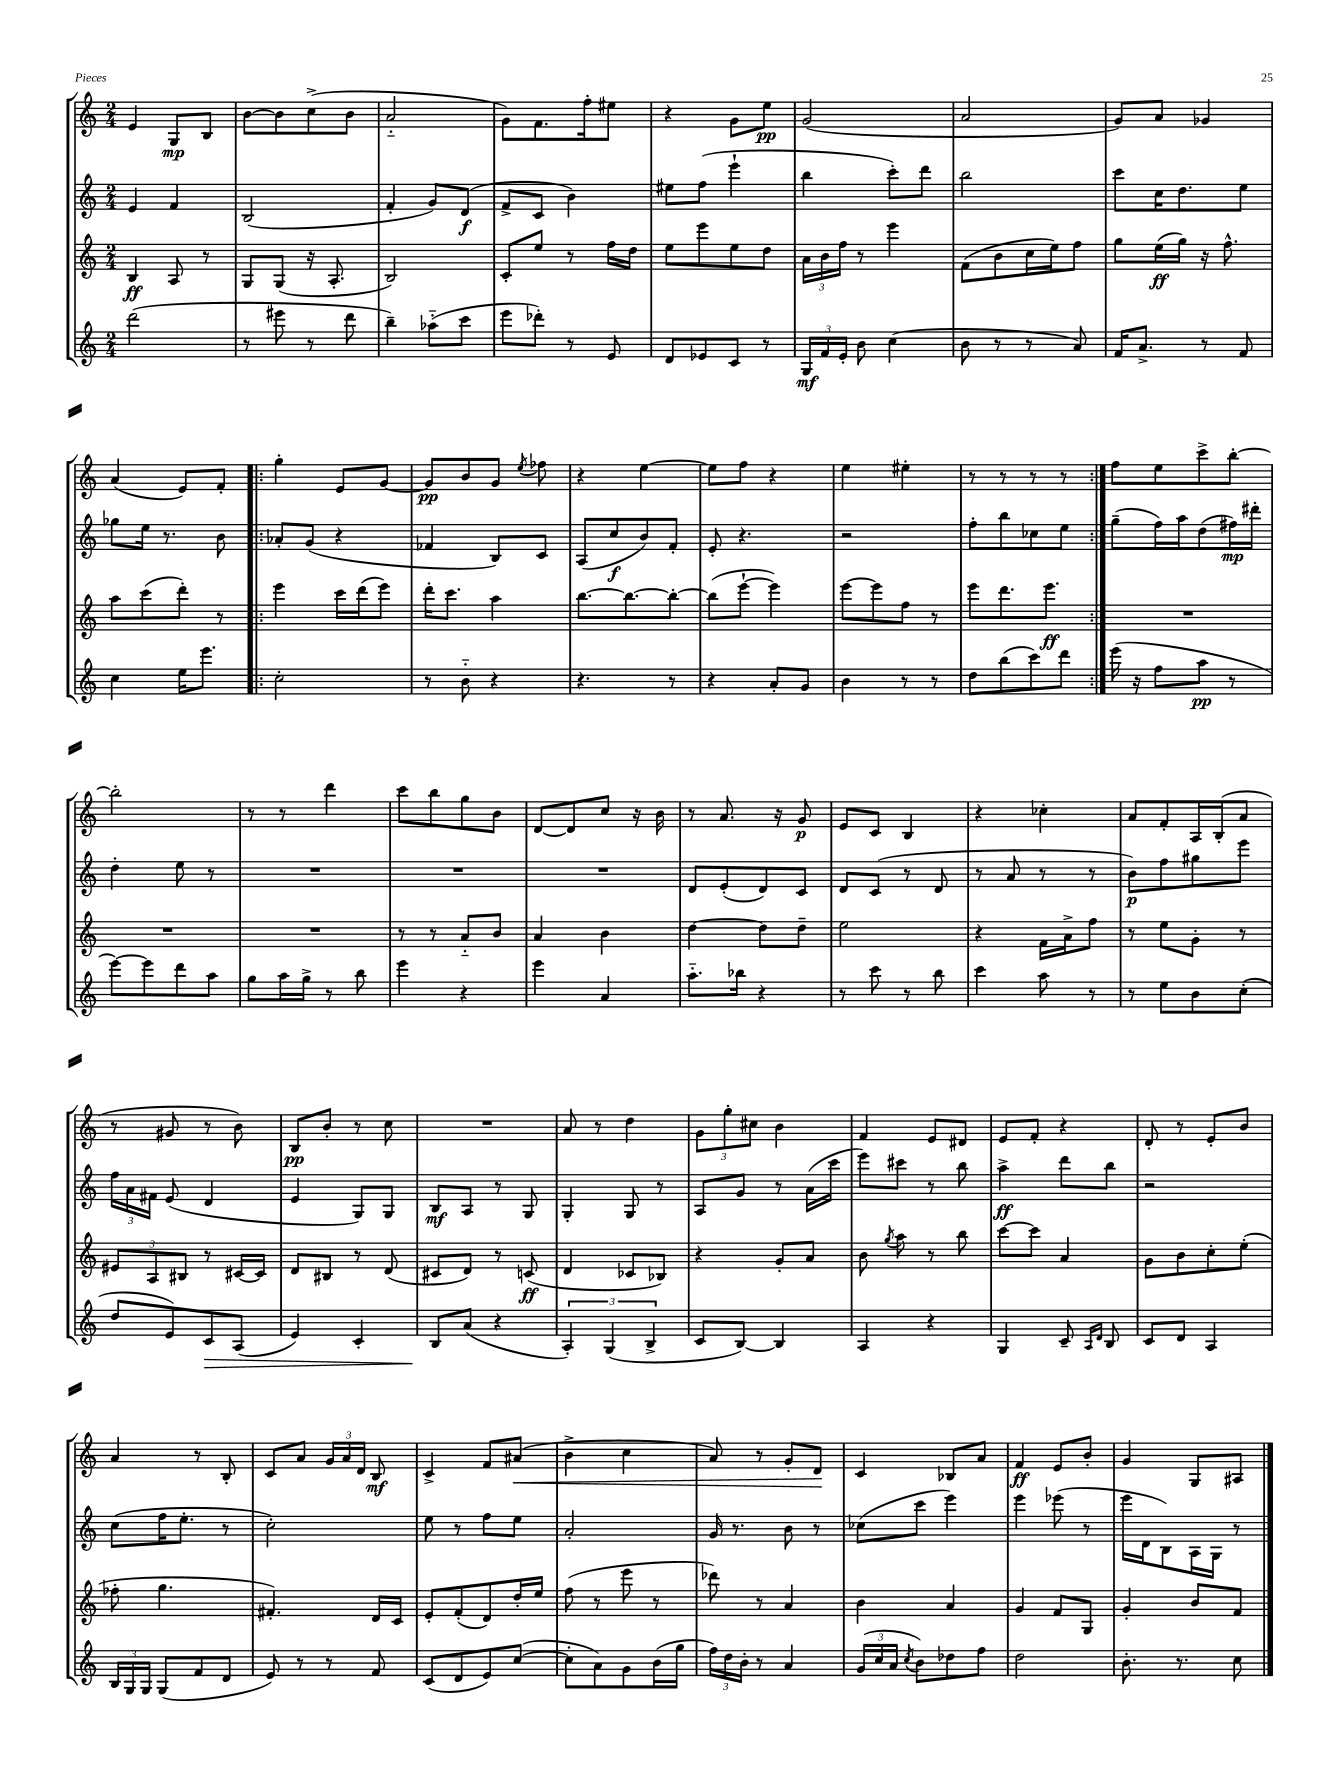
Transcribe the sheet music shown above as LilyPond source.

<<
\new StaffGroup <<
\new Staff = "s0" {
    \clef treble \key c \major \numericTimeSignature \time 2/4
    \autoBeamOff e'4 g8[\mp b8] |
    b'8[~ b'8 c''8->( b'8] |
    a'2-_ |
    g'8[) f'8. f''16-. eis''8] |
    r4 g'8[ e''8]\pp |
    g'2( |
    a'2 |
    g'8[) a'8] ges'4 |
    a'4( e'8[) f'8]-. |
    \repeat volta 2 { g''4-. e'8[ g'8]~ |
    g'8[\pp b'8 g'8] \acciaccatura { e''8 } fes''8 |
    r4 e''4~ |
    e''8[ f''8] r4 |
    e''4 eis''4-. |
    r8 r8 r8 r8 | }
    f''8[ e''8 c'''8-> b''8]~-. |
    b''2-. |
    r8 r8 d'''4 |
    c'''8[ b''8 g''8 b'8] |
    d'8[~ d'8 c''8] r16 b'16 |
    r8 a'8. r16 g'8\p |
    e'8[ c'8] b4 |
    r4 ces''4-. |
    a'8[ f'8-. a16 b16-.( a'8] |
    r8 gis'8 r8 b'8) |
    b8[\pp b'8]-. r8 c''8 |
    R2 |
    a'8 r8 d''4 |
    \tuplet 3/2 { g'8[ g''8-. cis''8] } b'4 |
    f'4 e'8[ dis'8] |
    e'8[ f'8]-. r4 |
    d'8-. r8 e'8[-. b'8] |
    a'4 r8 b8-. |
    c'8[ a'8] \tuplet 3/2 { g'16[ a'16 d'16] } b8\mf |
    c'4-> f'8[ ais'8]\<( |
    b'4-> c''4 |
    a'8) r8 g'8[-. d'8]\! |
    c'4 bes8[ a'8] |
    f'4\ff e'8[ b'8]-. |
    g'4 g8[ ais8] \bar "|." |
}
\new Staff = "s1" {
    \clef treble \key c \major \numericTimeSignature \time 2/4
    \autoBeamOff e'4 f'4 |
    b2( |
    f'4-. g'8[) d'8]\f( |
    f'8[-> c'8] b'4) |
    eis''8[ f''8]( e'''4-! |
    b''4 c'''8[-.) d'''8] |
    b''2 |
    c'''8[ c''16 d''8. e''8] |
    ges''8[ e''16] r8. b'8 |
    \repeat volta 2 { aes'8[-. g'8]( r4 |
    fes'4 b8[) c'8] |
    a8[( c''8\f b'8) f'8]-. |
    e'8-. r4. |
    r2 |
    f''8[-. b''8 ces''8 e''8] | }
    g''8[--( f''16) a''16 d''8( fis''16\mp) dis'''16]-. |
    d''4-. e''8 r8 |
    R2 |
    R2 |
    R2 |
    d'8[ e'8-.( d'8) c'8] |
    d'8[ c'8]( r8 d'8 |
    r8 a'8 r8 r8 |
    b'8[\p) f''8 gis''8 e'''8] |
    \tuplet 3/2 { f''16[ a'16 fis'16] } e'8( d'4 |
    e'4 g8[) g8] |
    b8[\mf a8] r8 g8 |
    g4-. g8 r8 |
    a8[ g'8] r8 a'16[( c'''16] |
    e'''8[) cis'''8] r8 b''8 |
    a''4->\ff d'''8[ b''8] |
    r2 |
    c''8[( f''16 e''8.]-. r8 |
    c''2-.) |
    e''8 r8 f''8[ e''8] |
    a'2-. |
    g'16 r8. b'8 r8 |
    ces''8[( c'''8] e'''4) |
    e'''4 ees'''8( r8 |
    e'''16[ d'16 b8) a16 g16] r8 \bar "|." |
}
\new Staff = "s2" {
    \clef treble \key c \major \numericTimeSignature \time 2/4
    \autoBeamOff b4\ff a8 r8 |
    g8[ g8]( r16 a8.-. |
    b2) |
    c'8[-. e''8] r8 f''16[ d''16] |
    e''8[ e'''8 e''8 d''8] |
    \tuplet 3/2 { a'16[ b'16 f''16] } r8 e'''4 |
    f'8[( b'8 c''16 e''16) f''8] |
    g''8[ e''16\ff( g''16]) r16 f''8.-^ |
    a''8[ c'''8( d'''8]-.) r8 |
    \repeat volta 2 { e'''4 c'''16[ d'''16( e'''8]) |
    d'''16[-. c'''8.] a''4 |
    b''8.[~ b''8.~ b''8]~-. |
    b''8[( e'''8]~-! e'''4) |
    e'''8[~ e'''8 f''8] r8 |
    e'''8[ d'''8. e'''8.]\ff | }
    R2 |
    R2 |
    R2 |
    r8 r8 a'8[-_ b'8] |
    a'4 b'4 |
    d''4~ d''8[ d''8]-- |
    e''2 |
    r4 f'16[ a'16-> f''8] |
    r8 e''8[ g'8]-. r8 |
    \tuplet 3/2 { eis'8[ a8 bis8] } r8 cis'16[~ cis'16] |
    d'8[ bis8] r8 d'8( |
    cis'8[ d'8]) r8 c'8\ff( |
    d'4 ces'8[ bes8]) |
    r4 g'8[-. a'8] |
    b'8 \acciaccatura { g''8 } a''8 r8 b''8 |
    c'''8[~ c'''8] a'4 |
    g'8[ b'8 c''8-. e''8]-.( |
    fes''8-. g''4. |
    fis'4.-.) d'16[ c'16] |
    e'8[-. f'8-.( d'8) d''16-. e''16] |
    f''8( r8 e'''8 r8 |
    des'''8) r8 a'4 |
    b'4 a'4 |
    g'4 f'8[ g8] |
    g'4-. b'8[ f'8] \bar "|." |
}
\new Staff = "s3" {
    \clef treble \key c \major \numericTimeSignature \time 2/4
    \autoBeamOff d'''2( |
    r8 eis'''8 r8 d'''8 |
    b''4--) aes''8[-_( c'''8] |
    e'''8[ des'''8]-.) r8 e'8 |
    d'8[ ees'8 c'8] r8 |
    \tuplet 3/2 { g16[\mf f'16 e'16]-. } b'8 c''4( |
    b'8 r8 r8 a'8) |
    f'16[ a'8.]-> r8 f'8 |
    c''4 e''16[ e'''8.] |
    \repeat volta 2 { c''2-. |
    r8 b'8-_ r4 |
    r4. r8 |
    r4 a'8[-. g'8] |
    b'4 r8 r8 |
    d''8[ b''8( c'''8) d'''8] | }
    e'''16( r16 f''8[ a''8]\pp r8 |
    e'''8[~) e'''8 d'''8 a''8] |
    g''8[ a''16 g''16]-> r8 b''8 |
    e'''4 r4 |
    e'''4 a'4 |
    a''8.[-_ bes''16] r4 |
    r8 c'''8 r8 b''8 |
    c'''4 a''8 r8 |
    r8 e''8[ b'8 c''8]-.( |
    d''8[ e'8) c'8\> a8]( |
    e'4) c'4-. |
    b8[\! a'8]( r4 |
    \tuplet 3/2 { a4-.) g4( b4-> } |
    c'8[ b8]~) b4 |
    a4 r4 |
    g4 c'8-- \grace { a16[ d'16] } b8 |
    c'8[ d'8] a4 |
    \tuplet 3/2 { b16[ g16 g16] } g8[( f'8 d'8] |
    e'8) r8 r8 f'8 |
    c'8[( d'8 e'8) c''8]~( |
    c''8[-. a'8) g'8 b'16( g''16] |
    \tuplet 3/2 { f''16[) d''16 b'16]-. } r8 a'4 |
    \tuplet 3/2 { g'16[( c''16 a'16] } \acciaccatura { c''8 } b'8[) des''8 f''8] |
    d''2 |
    b'8.-. r8. c''8 \bar "|." |
}
>>
>>
\layout { \context { \Score \remove "Bar_number_engraver" } }
